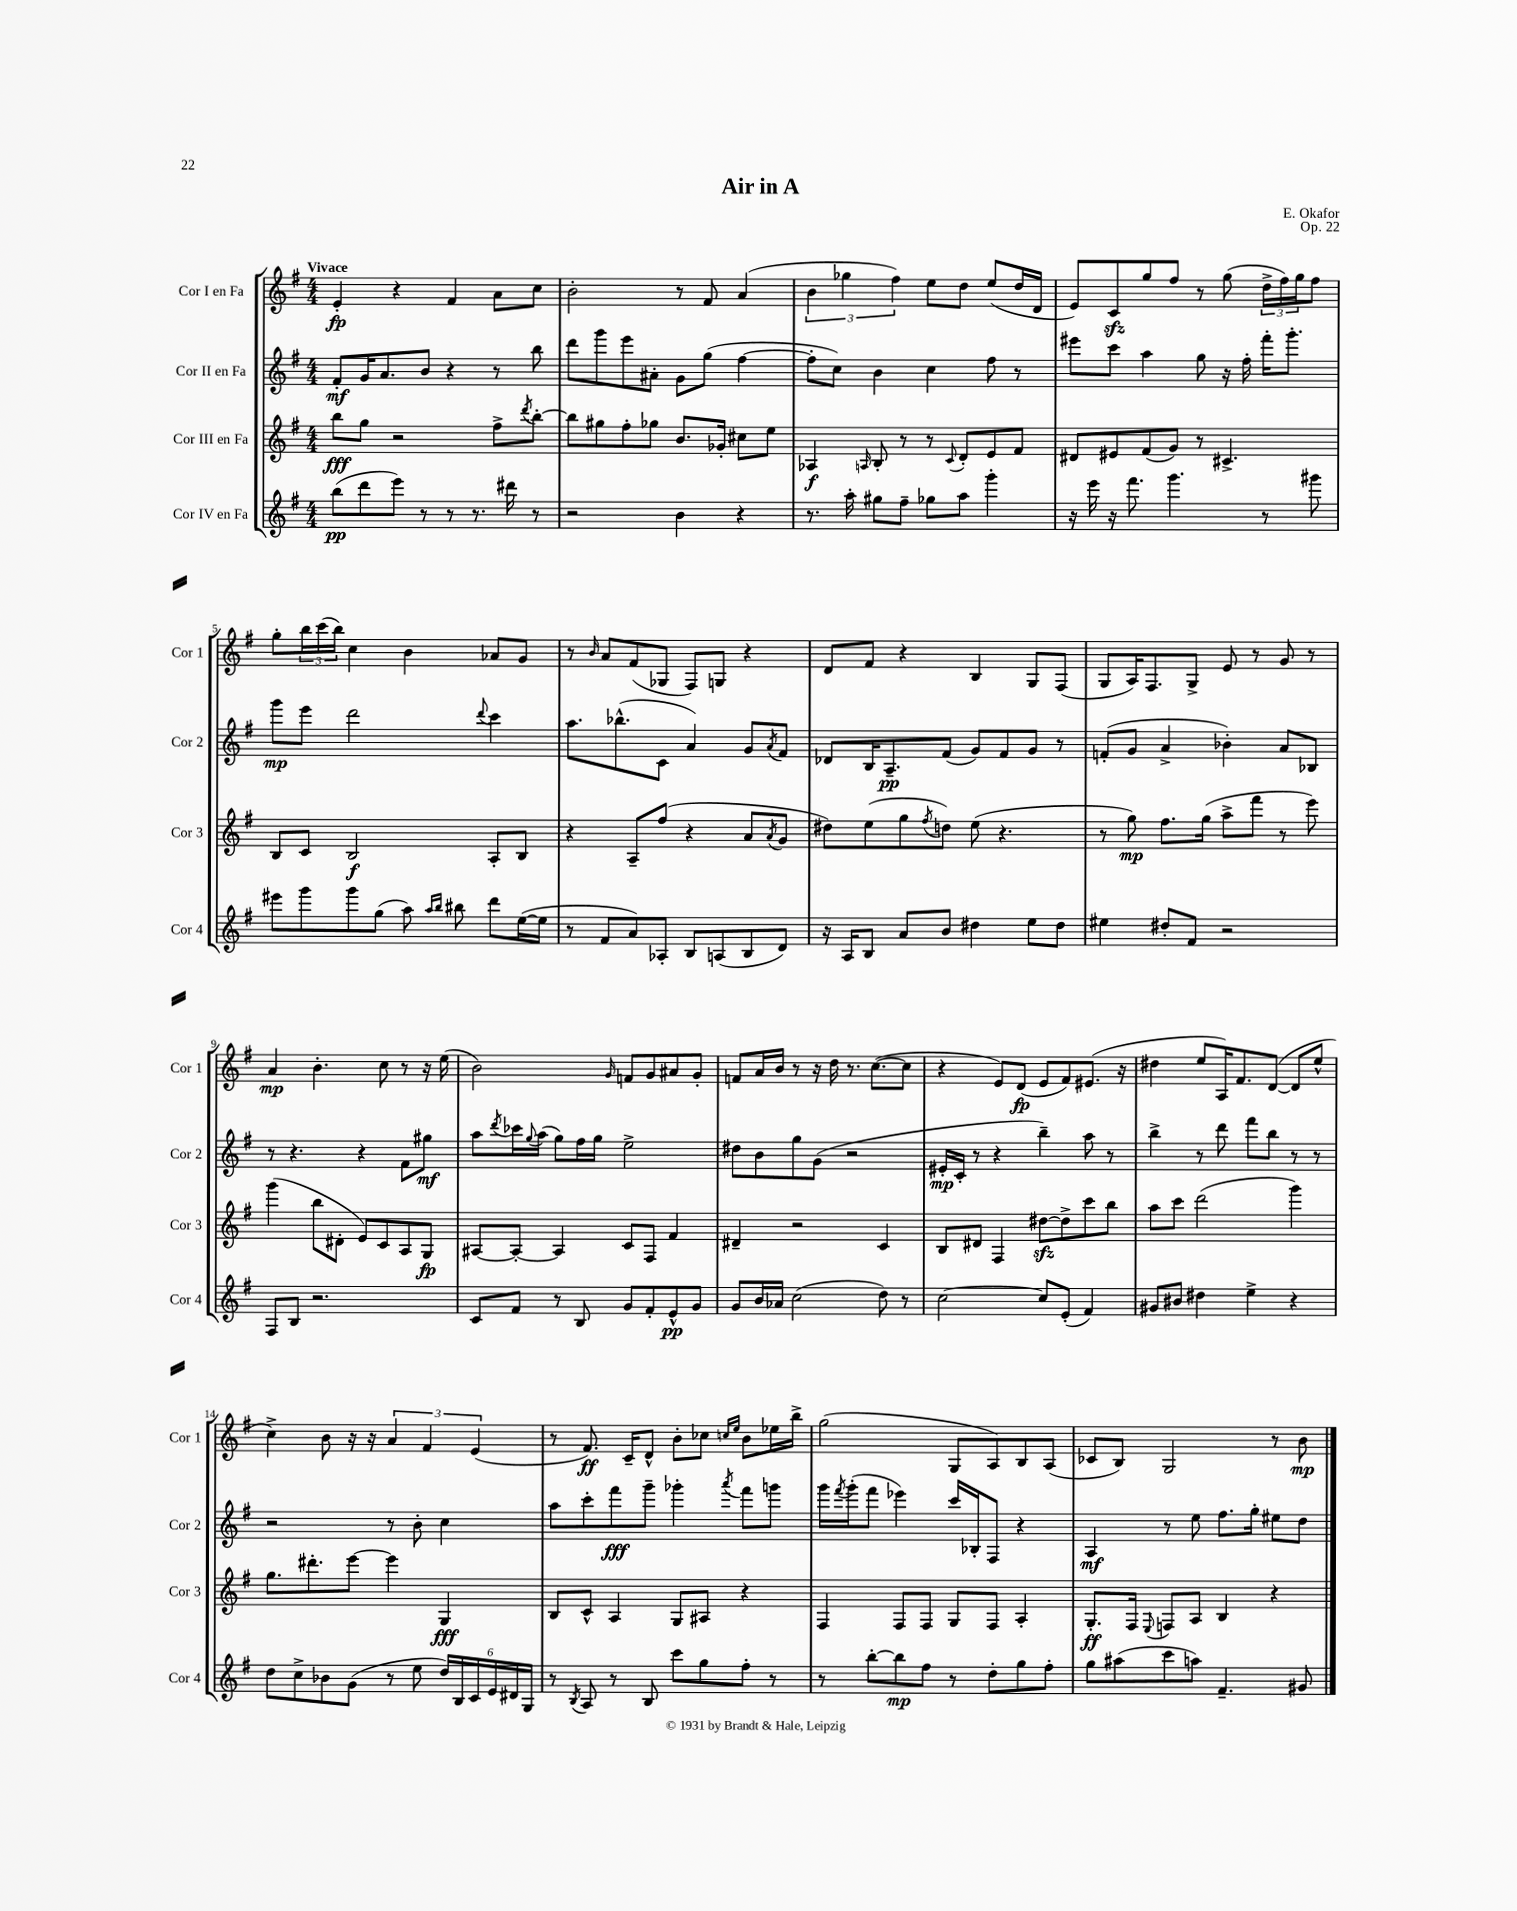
\header { title = "Air in A" composer = "E. Okafor" opus = "Op. 22" }
<<
\new StaffGroup <<
\new Staff = "s0" \with { instrumentName = "Cor I en Fa" shortInstrumentName = "Cor 1" } {
    \clef treble \key g \major \numericTimeSignature \time 4/4 \tempo "Vivace"
    e'4-.\fp r4 fis'4 a'8 c''8 |
    b'2-. r8 fis'8 a'4( |
    \tuplet 3/2 { b'4 ges''4 fis''4) } e''8 d''8 e''8( d''16 d'16 |
    e'8) c'8\sfz g''8 fis''8 r8 g''8( \tuplet 3/2 { d''16-> fis''16) g''16 } fis''8 |
    g''8-. \tuplet 3/2 { b''16 c'''16( b''16) } c''4 b'4 aes'8 g'8 |
    r8 \grace { b'16 } a'8 fis'8( ges8 fis8) g8 r4 |
    d'8 fis'8 r4 b4 g8 fis8( |
    g8 a16) fis8. g8-> e'8 r8 g'8 r8 |
    a'4\mp b'4.-. c''8 r8 r16 e''16( |
    b'2) \grace { g'16 } f'8 g'8 ais'8 g'8-. |
    f'8 a'16 b'16 r8 r16 d''16 r8. c''8.~( c''8 |
    r4 e'8) d'8\fp( e'8 fis'8) eis'8.( r16 |
    dis''4 e''8 a16) fis'8. d'8~( d'8 e''8-^ |
    c''4->) b'8 r16 r16 \tuplet 3/2 { a'4 fis'4 e'4( } |
    r8 fis'8.\ff) c'16-- d'8-^ b'8-. ces''8 \grace { c''16 e''16 } b'8 ees''16 b''16-> |
    g''2( g8 a8) b8 a8( |
    ces'8 b8) g2 r8 b'8\mp \bar "|." |
}
\new Staff = "s1" \with { instrumentName = "Cor II en Fa" shortInstrumentName = "Cor 2" } {
    \clef treble \key g \major \numericTimeSignature \time 4/4
    fis'8-.\mf g'16 a'8. b'8 r4 r8 b''8 |
    d'''8 g'''8 e'''8 ais'8-. g'8 g''8( fis''4~ |
    fis''8-. c''8) b'4 c''4 fis''8 r8 |
    eis'''8 c'''8 a''4 g''8 r16 fis''16-. fis'''16-. g'''8.-. |
    g'''8\mp e'''8 d'''2 \appoggiatura { d'''8 } c'''4 |
    a''8. bes''8.-^( c'8 a'4) g'8 \acciaccatura { a'8 } fis'8 |
    des'8 b16 a8.--\pp fis'8( g'8) fis'8 g'8 r8 |
    f'8-.( g'8 a'4-> bes'4-.) a'8 bes8 |
    r8 r4. r4 fis'8 gis''8\mf |
    a''8 \acciaccatura { d'''8 } ces'''16 \appoggiatura { g''8 } a''16( g''8) fis''16 g''16 e''2-> |
    dis''8 b'8 g''8 g'8( r2 |
    eis'16-.\mp c'16-. r8 r4 b''4--) a''8 r8 |
    b''4-> r8 d'''8 fis'''8 b''8 r8 r8 |
    r2 r8 b'8-. c''4 |
    a''8 c'''8-. fis'''8\fff g'''8-- ges'''4-. \acciaccatura { a'''8 } fis'''8 g'''8 |
    g'''16 \acciaccatura { fis'''8 } g'''16-.( fis'''8 ees'''4) c'''16 bes16-. fis8 r4 |
    a4\mf r8 e''8 fis''8. g''16-. eis''8 d''8 \bar "|." |
}
\new Staff = "s2" \with { instrumentName = "Cor III en Fa" shortInstrumentName = "Cor 3" } {
    \clef treble \key g \major \numericTimeSignature \time 4/4
    b''8\fff g''8 r2 fis''8-> \acciaccatura { d'''8 } b''8~-. |
    b''8 gis''8 fis''8-. ges''8 b'8. ges'16-. cis''8 e''8 |
    aes4\f \grace { a16 } b8-. r8 r8 \appoggiatura { c'8 } d'8-. e'8 fis'8 |
    dis'8 eis'8 fis'8( g'8) r8 cis'4.-> |
    b8 c'8 b2\f a8-. b8 |
    r4 a8-- fis''8( r4 a'8 \acciaccatura { a'8 } g'8 |
    dis''8) e''8( g''8 \acciaccatura { fis''8 } d''8) e''8( r4. |
    r8 g''8\mp) fis''8. g''16( a''8-> fis'''8 r8 e'''8) |
    g'''4( b''8 dis'8-. e'8) c'8 a8 g8\fp |
    ais8~ ais8~-. ais4 c'8 fis8 fis'4 |
    dis'4-- r2 c'4 |
    b8 dis'8 fis4 dis''8~\sfz dis''8-> c'''8 b''8 |
    a''8 c'''8 d'''2( g'''4) |
    g''8. dis'''8.-. e'''8~ e'''4 g4\fff |
    b8 c'8-^ a4 g8 ais8 r4 |
    fis4 fis8 fis8 g8 fis8 a4-. |
    g8.-.\ff fis16 \appoggiatura { e8 } f8 a8 b4 r4 \bar "|." |
}
\new Staff = "s3" \with { instrumentName = "Cor IV en Fa" shortInstrumentName = "Cor 4" } {
    \clef treble \key g \major \numericTimeSignature \time 4/4
    b''8\pp( d'''8 e'''8) r8 r8 r8. dis'''16 r8 |
    r2 b'4 r4 |
    r8. a''16-. gis''8 fis''8-- ges''8 a''8 g'''4-. |
    r16 e'''16 r16 fis'''8. g'''4. r8 gis'''8 |
    eis'''8 g'''8 g'''8 g''8( a''8) \grace { a''16 b''16 } bis''8 d'''8 e''16~( e''16 |
    r8 fis'8 a'8) aes8-. b8 a8( b8 d'8) |
    r16 a16 b8 a'8 b'8 dis''4 e''8 dis''8 |
    eis''4 dis''8-. fis'8 r2 |
    fis8 b8 r2. |
    c'8 fis'8 r8 b8 g'8 fis'8-. e'8-^\pp g'8 |
    g'8 b'16 aes'16 c''2( d''8) r8 |
    c''2~ c''8 e'8-.( fis'4) |
    gis'8 bis'8 dis''4 e''4-> r4 |
    d''8 c''8-> bes'8 g'8( r8 e''8 \tuplet 6/4 { d''16) b16 c'16 e'16 dis'16 g16 } |
    r8 \acciaccatura { b8 } a8 r8 b8 c'''8 g''8 fis''8-. r8 |
    r8 b''8~-. b''8\mp fis''8 r8 d''8-. g''8 fis''8-. |
    g''8 ais''8( c'''8 a''8) fis'4.-- gis'8 \bar "|." |
}
>>
>>
